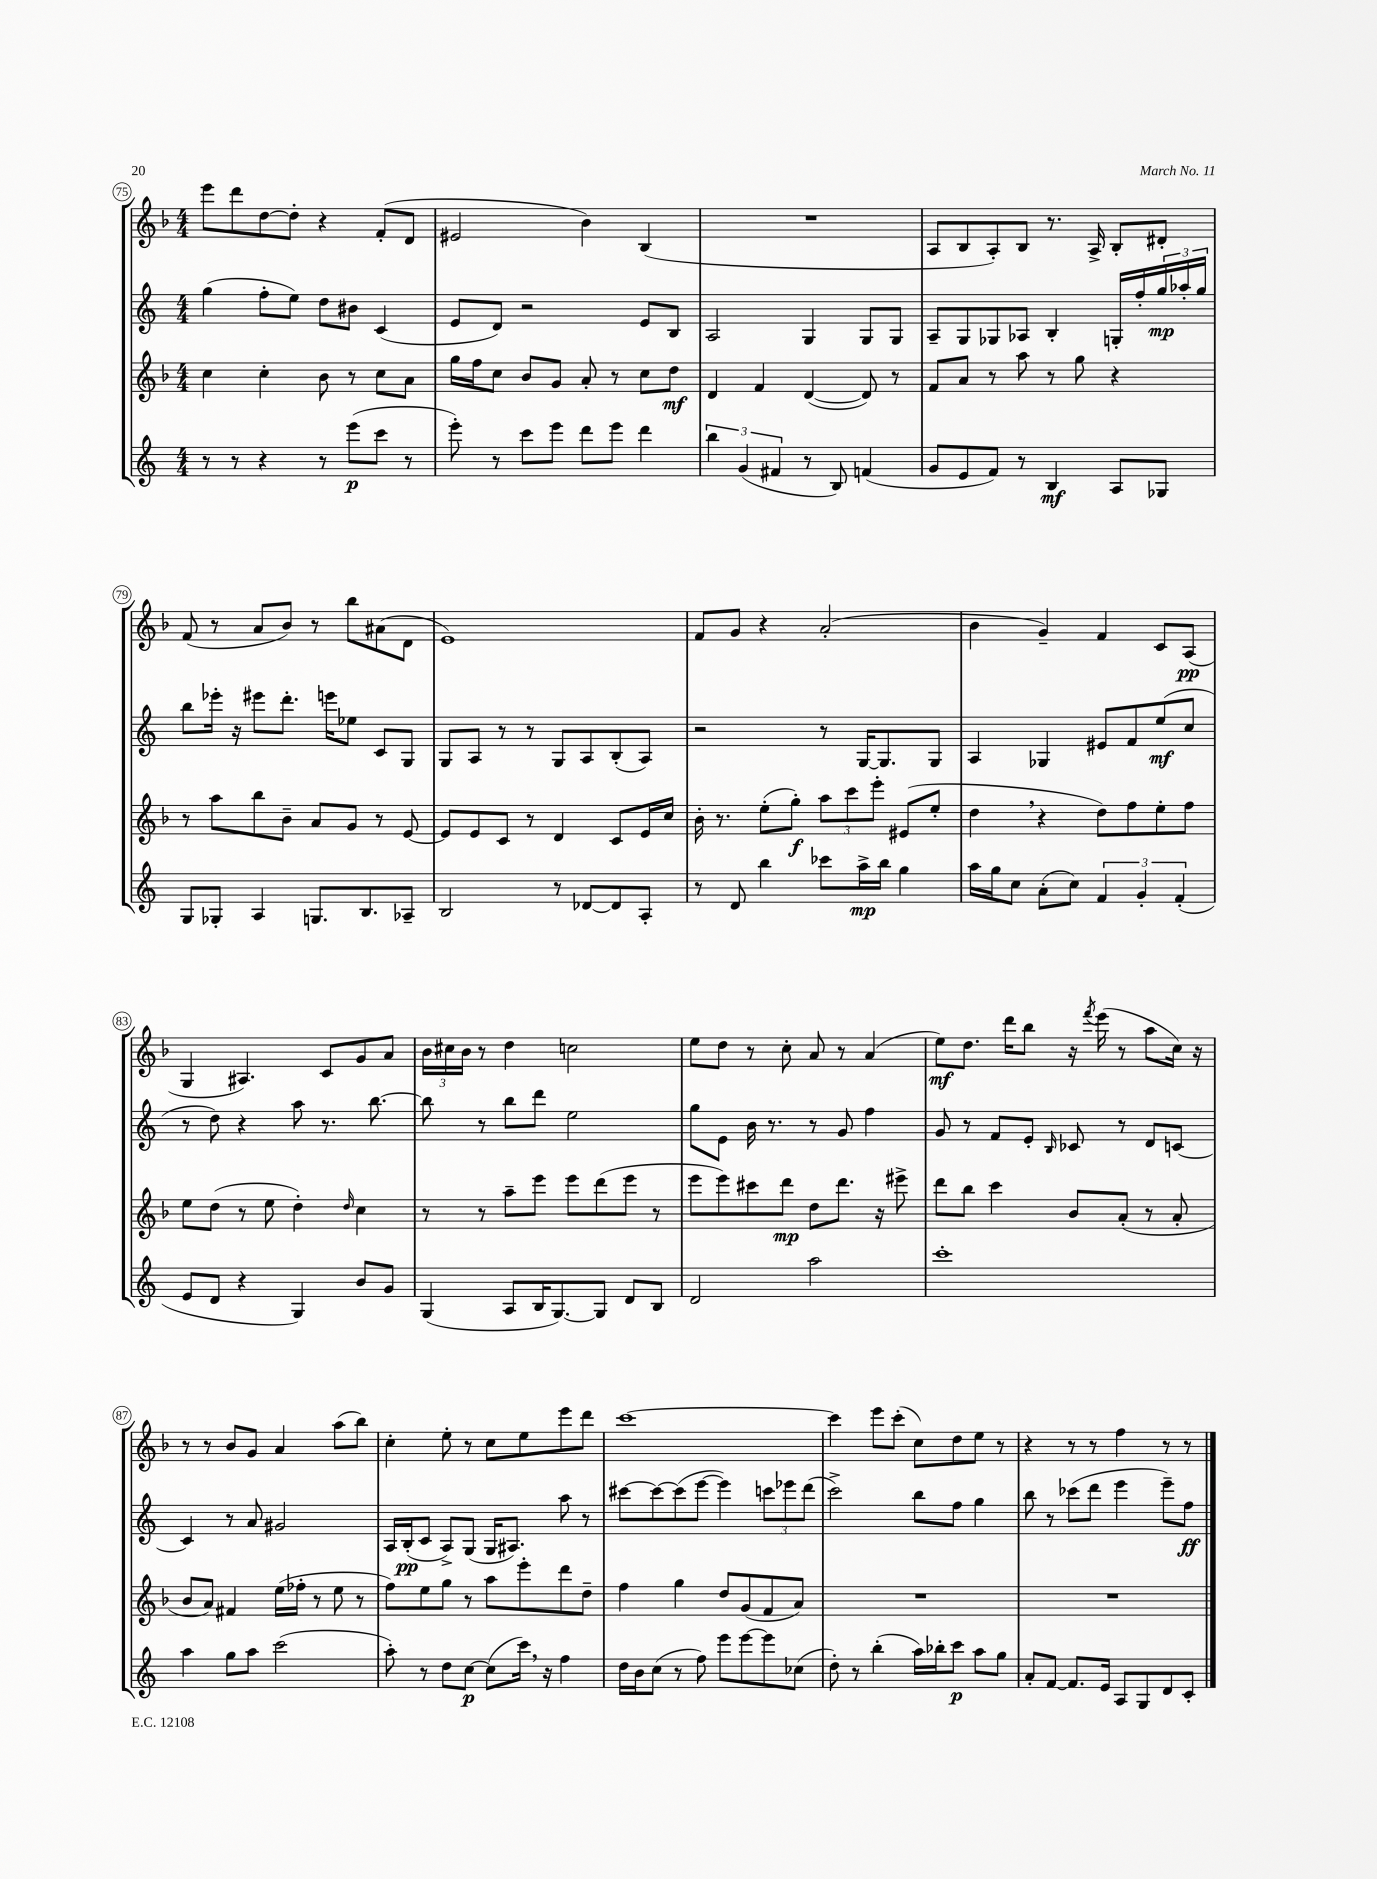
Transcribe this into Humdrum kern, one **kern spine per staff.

**kern	**dynam	**kern	**dynam	**kern	**dynam	**kern	**dynam
*part4	*part4	*part3	*part3	*part2	*part2	*part1	*part1
*staff4	*staff4	*staff3	*staff3	*staff2	*staff2	*staff1	*staff1
*clefG2	*	*clefG2	*	*clefG2	*	*clefG2	*
*k[]	*	*k[b-]	*	*k[]	*	*k[b-]	*
*M4/4	*	*M4/4	*	*M4/4	*	*M4/4	*
=75	=75	=75	=75	=75	=75	=75	=75
8r	.	4cc\	.	(4gg\	.	8eee\L	.
8r	.	.	.	.	.	8ddd\	.
4r	.	4cc'\	.	8ff'\L	.	[8dd\	.
.	.	.	.	8ee\J)	.	8dd'\J]	.
8r	.	8b-\	.	8dd\L	.	4r	.
(8eee\L	p	8r	.	8b#X\J	.	.	.
8ccc\J	.	8cc\L	.	(4c/	.	(8f'/L	.
8r	.	8a\J	.	.	.	8d/J	.
=76	=76	=76	=76	=76	=76	=76	=76
8eee'\)	.	16gg\LL	.	8e/L	.	2e#X/	.
.	.	16ff\J	.	.	.	.	.
8r	.	8cc\J	.	8d/J)	.	.	.
8ccc\L	.	8b-/L	.	2r	.	.	.
8eee\J	.	8g/J	.	.	.	.	.
8ddd\L	.	8a'/	.	.	.	4b-\)	.
8eee\J	.	8r	.	.	.	.	.
4ddd\	.	8cc\L	.	8e/L	.	(4B-/	.
.	.	8dd\J	mf	8B/J	.	.	.
=77	=77	=77	=77	=77	=77	=77	=77
6bb\	.	4d/	.	2A/	.	1r	.
(6g/	.	.	.	.	.	.	.
.	.	4f/	.	.	.	.	.
6f#X/	.	.	.	.	.	.	.
8r	.	([4d/	.	4G/	.	.	.
8B/)	.	.	.	.	.	.	.
(4fn/	.	8d/])	.	8G/L	.	.	.
.	.	8r	.	8G/J	.	.	.
=78	=78	=78	=78	=78	=78	=78	=78
8g/L	.	8f/L	.	8A~/L	.	8A/L	.
8e/	.	8a/J	.	8G/	.	8B-/	.
8f/J)	.	8r	.	8G-X/	.	8A'/)	.
8r	.	8aa\	.	8A-X/J	.	8B-/J	.
4B/	mf	8r	.	4B'/	.	8.r	.
.	.	8gg\	.	.	.	.	.
.	.	.	.	.	.	16A^/	.
8A/L	.	4r	.	16Gn'/LL	.	8B-'/L	.
.	.	.	.	16ff'/	.	.	.
8G-X/J	.	.	.	24gg/	mp	8d#X'/J	.
.	.	.	.	24aa-X'/	.	.	.
.	.	.	.	24gg/JJ	.	.	.
!!LO:LB:g=z
=79	=79	=79	=79	=79	=79	=79	=79
8G/L	.	8r	.	8bb\L	.	(8f/	.
8G-X'/J	.	8aa\L	.	16eee-X'\Jk	.	8r	.
.	.	.	.	16r	.	.	.
4A/	.	8bb-\	.	8eee#X\L	.	8a/L	.
.	.	8b-~\J	.	8.ddd'\J	.	8b-/J)	.
8.Gn/L	.	8a/L	.	.	.	8r	.
.	.	.	.	16eeen\KL	.	.	.
.	.	8g/J	.	8ee-X\J	.	8bb-\L	.
8.B/	.	.	.	.	.	.	.
.	.	8r	.	8c/L	.	(8a#X\	.
8A-X~/J	.	[8e/	.	8G/J	.	8d\J	.
=80	=80	=80	=80	=80	=80	=80	=80
2B/	.	8e/L]	.	8G/L	.	1e)	.
.	.	8e/	.	8A/J	.	.	.
.	.	8c/J	.	8r	.	.	.
.	.	8r	.	8r	.	.	.
8r	.	4d/	.	8G/L	.	.	.
[8d-X/L	.	.	.	8A/	.	.	.
8d-/]	.	8c/L	.	(8B'/	.	.	.
8A'/J	.	16e/L	.	8A/J)	.	.	.
.	.	16cc/JJ	.	.	.	.	.
=81	=81	=81	=81	=81	=81	=81	=81
8r	.	16b-'\	.	2r	.	8f/L	.
.	.	8.r	.	.	.	.	.
8d/	.	.	.	.	.	8g/J	.
4bb\	.	(8ee'\L	.	.	.	4r	.
.	.	8gg'\J)	f	.	.	.	.
8ccc-X\L	.	12aa\L	.	8r	.	(2a'/	.
.	.	12ccc\	.	.	.	.	.
16aa^\L	mp	.	.	[16G/KL	.	.	.
.	.	12eee'\J	.	.	.	.	.
16bb\JJ	.	.	.	8.G/]	.	.	.
4gg\	.	(8e#X/L	.	.	.	.	.
.	.	8ee'/J	.	8G/J	.	.	.
=82	=82	=82	=82	=82	=82	=82	=82
16aa\LL	.	4dd,\	.	4A/	.	4b-\	.
16gg\J	.	.	.	.	.	.	.
8cc\J	.	.	.	.	.	.	.
(8a'\L	.	4r	.	4G-X/	.	4g~/)	.
8cc\J)	.	.	.	.	.	.	.
6f/	.	8dd\L)	.	8e#X/L	.	4f/	.
.	.	8ff\	.	8f/	.	.	.
6g'/	.	.	.	.	.	.	.
.	.	8ee'\	.	(8ee/	mf	8c/L	.
(6f'/	.	.	.	.	.	.	.
.	.	8ff\J	.	8cc/J	.	(8A/J	pp
!!LO:LB:g=z
=83	=83	=83	=83	=83	=83	=83	=83
8e/L	.	8ee\L	.	8r	.	4G/	.
8d/J	.	(8dd\J	.	8dd\)	.	.	.
4r	.	8r	.	4r	.	4.A#X/)	.
.	.	8ee\	.	.	.	.	.
4G/)	.	4dd'\)	.	8aa\	.	.	.
.	.	.	.	8.r	.	8c/L	.
.	.	16qqdd/	.	.	.	.	.
8b/L	.	4cc\	.	.	.	8g/	.
.	.	.	.	[8.bb\	.	.	.
8g/J	.	.	.	.	.	8a/J	.
=84	=84	=84	=84	=84	=84	=84	=84
(4G/	.	8r	.	8bb\]	.	24b-\LL	.
.	.	.	.	.	.	24cc#X\	.
.	.	.	.	.	.	24b-\JJ	.
.	.	8r	.	8r	.	8r	.
8A/L	.	8aa~\L	.	8bb\L	.	4dd\	.
16B/K	.	8eee\J	.	8ddd\J	.	.	.
[8.G/)	.	.	.	.	.	.	.
.	.	8eee\L	.	2ee\	.	2ccn\	.
8G/J]	.	(8ddd\	.	.	.	.	.
8d/L	.	8eee\J	.	.	.	.	.
8B/J	.	8r	.	.	.	.	.
=85	=85	=85	=85	=85	=85	=85	=85
2d/	.	8eee\L	.	8gg\L	.	8ee\L	.
.	.	8eee\)	.	8e\J	.	8dd\J	.
.	.	8ccc#X\	.	16b\	.	8r	.
.	.	.	.	8.r	.	.	.
.	.	8ddd\J	mp	.	.	8cc'\	.
2aa\	.	8dd\L	.	8r	.	8a/	.
.	.	8.ddd\J	.	8g/	.	8r	.
.	.	.	.	4ff\	.	(4a/	.
.	.	16r	.	.	.	.	.
.	.	8eee#X^\	.	.	.	.	.
=86	=86	=86	=86	=86	=86	=86	=86
1ccc'	.	8ddd\L	.	8g/	.	8ee\L)	mf
.	.	8bb-\J	.	8r	.	8.dd\J	.
.	.	4ccc\	.	8f/L	.	.	.
.	.	.	.	.	.	16ddd\KL	.
.	.	.	.	8e'/J	.	8bb-\J	.
.	.	.	.	16qqB/	.	.	.
.	.	8b-/L	.	8c-X/	.	16r	.
.	.	.	.	.	.	8qfff/	.
.	.	.	.	.	.	(16eee\	.
.	.	(8a'/J	.	8r	.	8r	.
.	.	8r	.	8d/L	.	8aa\L	.
.	.	8a'/	.	[8cn/J	.	16cc\Jk)	.
.	.	.	.	.	.	16r	.
!!LO:LB:g=z
=87	=87	=87	=87	=87	=87	=87	=87
4aa\	.	8b-/L	.	4c/]	.	8r	.
.	.	8a/J)	.	.	.	8r	.
8gg\L	.	4f#X/	.	8r	.	8b-/L	.
8aa\J	.	.	.	8a/	.	8g/J	.
(2ccc\	.	(16ee\LL	.	2g#X/	.	4a/	.
.	.	16ff-X'\JJ	.	.	.	.	.
.	.	8r	.	.	.	.	.
.	.	8ee\	.	.	.	(8aa\L	.
.	.	8r	.	.	.	8bb-\J)	.
=88	=88	=88	=88	=88	=88	=88	=88
8aa'\)	.	8ff\L)	.	16A/LL	.	4cc'\	.
.	.	.	.	(16B'/J	pp	.	.
8r	.	8ee\	.	8c/J	.	.	.
8dd\L	.	8gg\J	.	8A^/L)	.	8ee'\	.
[8cc\J	p	8r	.	(8G/J	.	8r	.
(8cc\L]	.	8aa\L	.	16G/KL	.	8cc\L	.
.	.	.	.	8.A#X/J)	.	.	.
16ccc,\Jk)	.	8eee'\	.	.	.	8ee\	.
16r	.	.	.	.	.	.	.
4ff\	.	8ddd\	.	8aa\	.	8eee\	.
.	.	8dd~\J	.	8r	.	8ddd\J	.
=89	=89	=89	=89	=89	=89	=89	=89
16dd\LL	.	4ff\	.	[8ccc#X\L	.	[1ccc	.
16b\J	.	.	.	.	.	.	.
(8cc\J	.	.	.	8ccc#\_	.	.	.
8r	.	4gg\	.	(8ccc#\]	.	.	.
8ff\)	.	.	.	[8eee\J	.	.	.
8eee\L	.	8dd/L	.	4eee\])	.	.	.
[8eee\	.	(8g/	.	.	.	.	.
8eee\]	.	8f/	.	12cccn\L	.	.	.
.	.	.	.	12eee-X\	.	.	.
(8cc-X\J	.	8a/J)	.	.	.	.	.
.	.	.	.	(12ddd\J	.	.	.
=90	=90	=90	=90	=90	=90	=90	=90
8dd'\)	.	1r	.	2ccc^\)	.	4ccc\]	.
8r	.	.	.	.	.	.	.
(4bb'\	.	.	.	.	.	8eee\L	.
.	.	.	.	.	.	(8ccc'\J	.
16aa\LL)	.	.	.	8bb\L	.	8cc\L)	.
16bb-X'\J	.	.	.	.	.	.	.
8ccc\J	p	.	.	8ff\J	.	8dd\	.
8aa\L	.	.	.	4gg\	.	8ee\J	.
8gg\J	.	.	.	.	.	8r	.
=91	=91	=91	=91	=91	=91	=91	=91
8a'/L	.	1r	.	8bb\	.	4r	.
[8f/J	.	.	.	8r	.	.	.
8.f/L]	.	.	.	(8ccc-X\L	.	8r	.
.	.	.	.	8ddd\J	.	8r	.
16e/Jk	.	.	.	.	.	.	.
8A/L	.	.	.	4eee\	.	4ff\	.
8G/	.	.	.	.	.	.	.
8d/	.	.	.	8eee~\L)	.	8r	.
8c'/J	.	.	.	8ff\J	ff	8r	.
==	==	==	==	==	==	==	==
*-	*-	*-	*-	*-	*-	*-	*-
